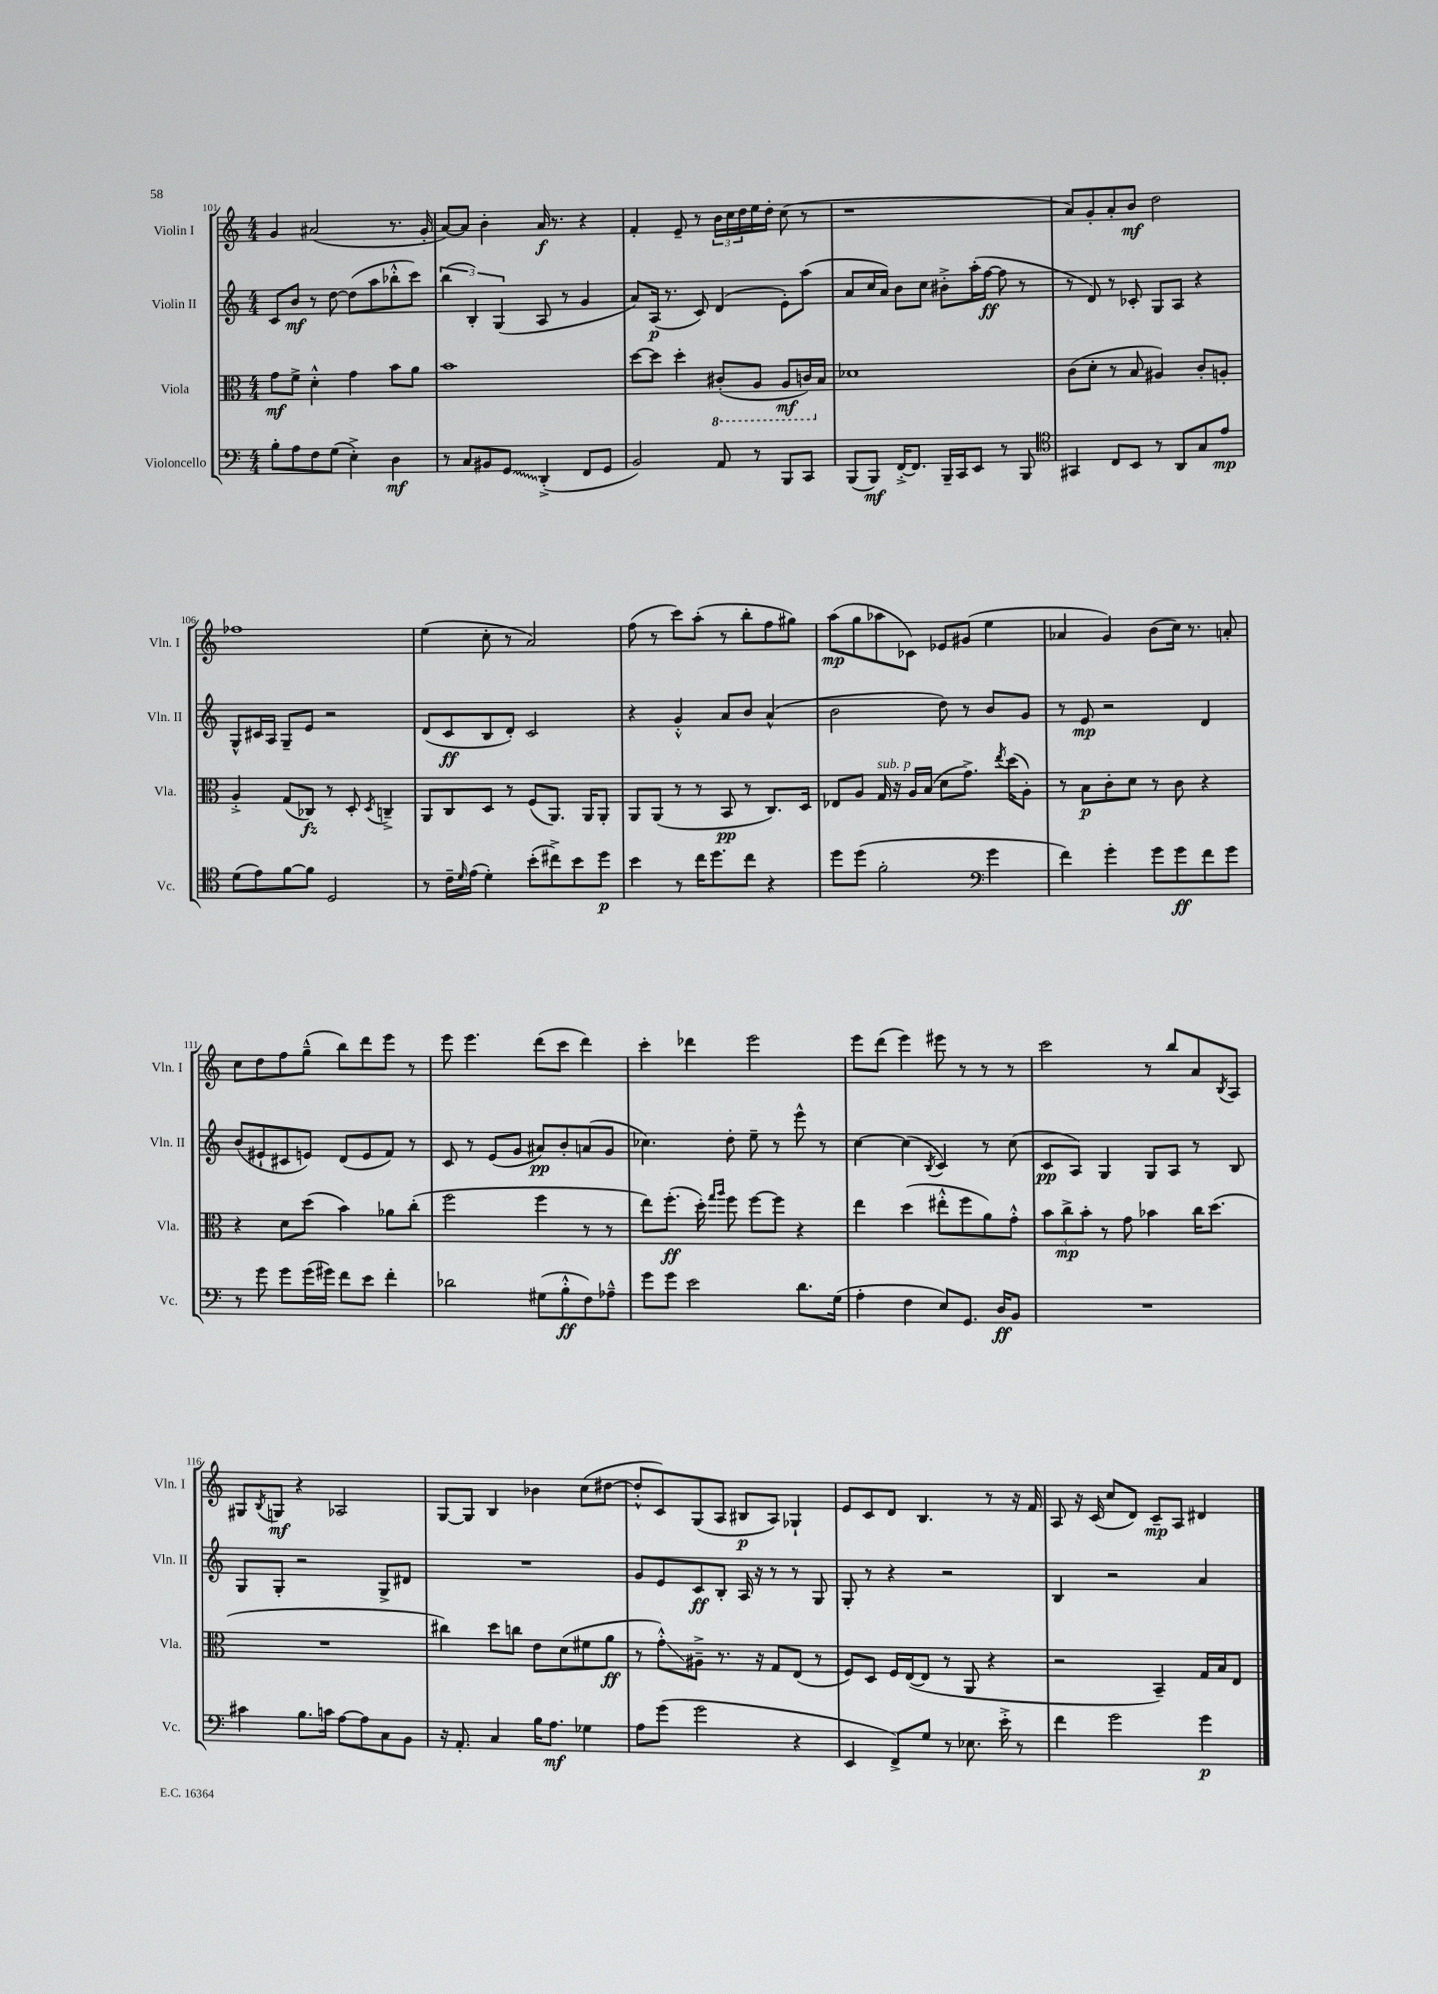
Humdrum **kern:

**kern	**kern	**kern	**kern
*staff4	*staff3	*staff2	*staff1
*clefF4	*clefC3	*clefG2	*clefG2
*k[]	*k[]	*k[]	*k[]
*M4/4	*M4/4	*M4/4	*M4/4
8B'\L	8g\L	8c/L	4g/
8A\	8f^\J	8b/J	.
8F\	4d'^^\	8r	(2a#/
(8G\J	.	[8dd\	.
4E'^\)	4g\	(8dd\]L	.
.	.	8aa\	.
4D\	8b\L	8bb-'^^\	8.r
.	8a\J	8ccc\J)	.
.	.	.	16g'/
=	=	=	=
8r	1b	(6bb\	[8a/L)
8C/L	.	.	8a/]J
.	.	6B'/)	.
8BB#/	.	.	4b'\
.	.	(6G/	.
8GG/J	.	.	.
(4DD'^/	.	8A/	16a/
.	.	.	8.r
.	.	8r	.
8FF/L	.	4g/	4r
8GG/J	.	.	.
=	=	=	=
2BB/)	[8dd\L	8a/L)	4f'/
.	8dd\]J	(16A/Jk	.
.	.	8.r	.
.	4dd'\	.	8e~/
.	.	8c/)	8r
8AA/	(8C#'/L	(4d/	24b\LL
.	.	.	24cc\
.	.	.	24dd\
8r	8AA/J	.	16ee\
.	.	.	16dd'\JJ
8BBB/L	8AA/L	8e'\L)	(8cc\
8CC/J	16C/L)	(8aa\J	8r
.	16B/JJ	.	.
=	=	=	=
(8BBB/L	1d-	8a/L	1r
8BBB/J)	.	16cc/L	.
.	.	16a/JJ)	.
[16FF'^/LK	.	8b\L	.
8.FF/]J	.	.	.
.	.	8cc\J	.
16BBB~/LL	.	8b#'^\L	.
16CC/J	.	.	.
8EE/J	.	(16aa'\L	.
.	.	[16ff\JJ	.
8r	.	8ff\]	.
8BBB/	.	8r	.
=	=	=	=
*clefC4	*	*	*
4GG#/	(8c\L	8r	8a/L)
.	8d'\J	8d/)	8g'/
8C/L	8r	8r	8a'/
8BB/J	8B/	8c-'/	8b/J
8r	4A#/)	8G/L	2dd\
8AA/L	.	8A/J	.
8G/	8c'/L	4r	.
8e/J	8A'/J	.	.
=	=	=	=
(8d\L	4A'^/	8G^^/L	1ff-
8e\)	.	16c#/L	.
.	.	16A/JJ	.
[8f\	(8G/L	8G~/L	.
8f\]J	8C-/J)	8e/J	.
2D/	8r	2r	.
.	8D'/	.	.
.	8qD/	.	.
.	4C~^/	.	.
=	=	=	=
8r	8AA/L	(8d/L	(4ee\
16c~\LL	8C/	8c/	.
16qqd/	.	.	.
(16e\JJ	.	.	.
4d'\)	8D/J	8B/	8cc'\
.	8r	8d'/J)	8r
(8b'\L	(8F/L	2c/	2a/)
8cc#^\)	8.AA/J)	.	.
8b\	.	.	.
.	16AA/LK	.	.
8dd\J	8AA'/J	.	.
=	=	=	=
4b\	8AA/L	4r	(8ff\
.	(8AA/J	.	8r
8r	8r	4g'^^/	8ccc\L)
16cc\LK	8r	.	(8aa'\J
8.dd\	.	.	.
.	8BB/	8a/L	8r
8cc\J	8r	8b/J	8bb'\L
4r	8.C/L)	(4a^^/	8ff\
.	.	.	8gg#\J)
.	16D/Jk	.	.
=	=	=	=
8dd\L	8E-/L	2b\	(8aa\L
(8dd\J	8A/J	.	8gg\
2f'\	16G/	.	8aa-\
.	16r	.	.
.	16A/LL	.	8c-\J)
.	(16B/JJ	.	.
.	8d\L	8dd\)	8e-/L
.	8.g^\J)	8r	(8g#/J
*clefF4	*	*	*
4g\	.	8b/L	4ee\
.	8qee/	.	.
.	(16dd\LK	.	.
.	8A'\J)	8g/J	.
=	=	=	=
4f\)	8r	8r	4a-/
.	8B\L	8e/	.
4g'\	8c'\	2r	4g/)
.	8d\J	.	.
8g\L	8r	.	(8b\L
8g\	8c\	.	16cc\Jk)
.	.	.	8.r
8f\	4r	4d/	.
8g\J	.	.	8a'/
=	=	=	=
8r	4r	(8b/L	8cc\L
8g\	.	8e#`/	8dd\
8g\L	8d\L	8c#/	8ff\
(16g\L	(8dd\J	8e/J)	(8gg~^^\J
16g#\JJ)	.	.	.
8f\L	4b\)	(8d/L	8bb\L)
8e\J	.	8e/	8ddd\
4f'\	8a-\L	8f/J)	8eee\J
.	(8cc'\J	8r	8r
=	=	=	=
2d-\	2ff\	8c/	8eee\
.	.	8r	4.eee\
.	.	(8e/L	.
.	.	8g/J	.
(8G#\L	4ff\	8a#/L)	(8ddd\L
8B'^^\	.	8b'/	8ccc\J
8F\)	8r	(8a/	4ddd\)
8A-~^^\J	8r	8g/J	.
=	=	=	=
8g\L	8ee\L)	4.cc-\)	4ccc'\
8g\J	(8.ff'\J	.	.
2e\	.	.	4ddd-\
.	16dd'\)	.	.
.	16qqgg/LL	.	.
.	16qqaa/JJ	.	.
.	8ff\	8dd'\	.
.	[8ff\L	8ee~\	2eee\
.	8ff\]J	8r	.
8.d\L	4r	8eee^^\	.
.	.	8r	.
(16G\Jk	.	.	.
=	=	=	=
4A'\	4ee\	[4cc\	8eee\L
.	.	.	(8ddd\J
4F\	(4dd\	(4cc\]	4eee\)
.	.	8qB/	.
8E/L)	8ee#'^^\L	4c/)	8eee#\
8.GG/J	8ff\	.	8r
.	8a\)	8r	8r
16D/LK	.	.	.
8BB/J	8g'^^\J	(8cc\	8r
=	=	=	=
1r	12b\L	8c/L	2ccc\
.	12cc^\	.	.
.	.	8A/J)	.
.	12b'\J	.	.
.	8r	4G/	.
.	8g\	.	.
.	4b-\	8G/L	8r
.	.	8A/J	8bb/L
.	16cc\LK	8r	8a/
.	(8.dd\J	.	.
.	.	.	8qB/
.	.	8B/	8A/J
=	=	=	=
4c#\	1r	8G/L	8G#/L
.	.	.	8qB/
.	.	8G'/J	8G/J
8.B\L	.	2r	4r
16c\Jk	.	.	.
[8A\L	.	.	2A-/
8A\]	.	.	.
8C\	.	8G^/L	.
8BB\J	.	8d#/J	.
=	=	=	=
16r	4cc#\)	1r	[8G/L
8.AA'/	.	.	.
.	.	.	8G/]J
4C/	8dd\L	.	4B/
.	8cc\J	.	.
16B\LK	8e\L	.	4b-\
8.A\J	.	.	.
.	(8d\	.	.
4G-\	8f#\	.	(8cc\L
.	8a\J	.	[8dd#\J
=	=	=	=
8A\L	8r	8g/L	8dd#'^^/]L
(8g\J	8g'^^\L)	8e/	8c/)
2g\	8A#~^\J	8c/	(8G/
.	8.r	8B'/J	8A/J
.	.	16A/	8B#/L
.	16r	16r	.
.	8G/L	8r	8A/J)
4r	(8E/J	8r	4G-`/
.	8r	8G/	.
=	=	=	=
4EE/	8F/L)	8G'/	8e/L
.	8D/J	8r	8c/
8FF^/L)	16F/LL	4r	8d/J
.	([16E/J	.	.
8G/J	8E/]J	.	4.B/
8r	8r	2r	.
8.E-\	8AA/	.	.
.	4r	.	8r
16e'^\	.	.	.
8r	.	.	16r
.	.	.	16f/
=	=	=	=
4f\	2r	4B/	8A/
.	.	.	16r
.	.	.	(16c/
2g\	.	2r	8cc/L
.	.	.	8d/J)
.	4BB~/)	.	8c~/L
.	.	.	8A/J
4g\	16G/LL	4a/	4d#/
.	16B/J	.	.
.	8E/J	.	.
==	==	==	==
*-	*-	*-	*-
